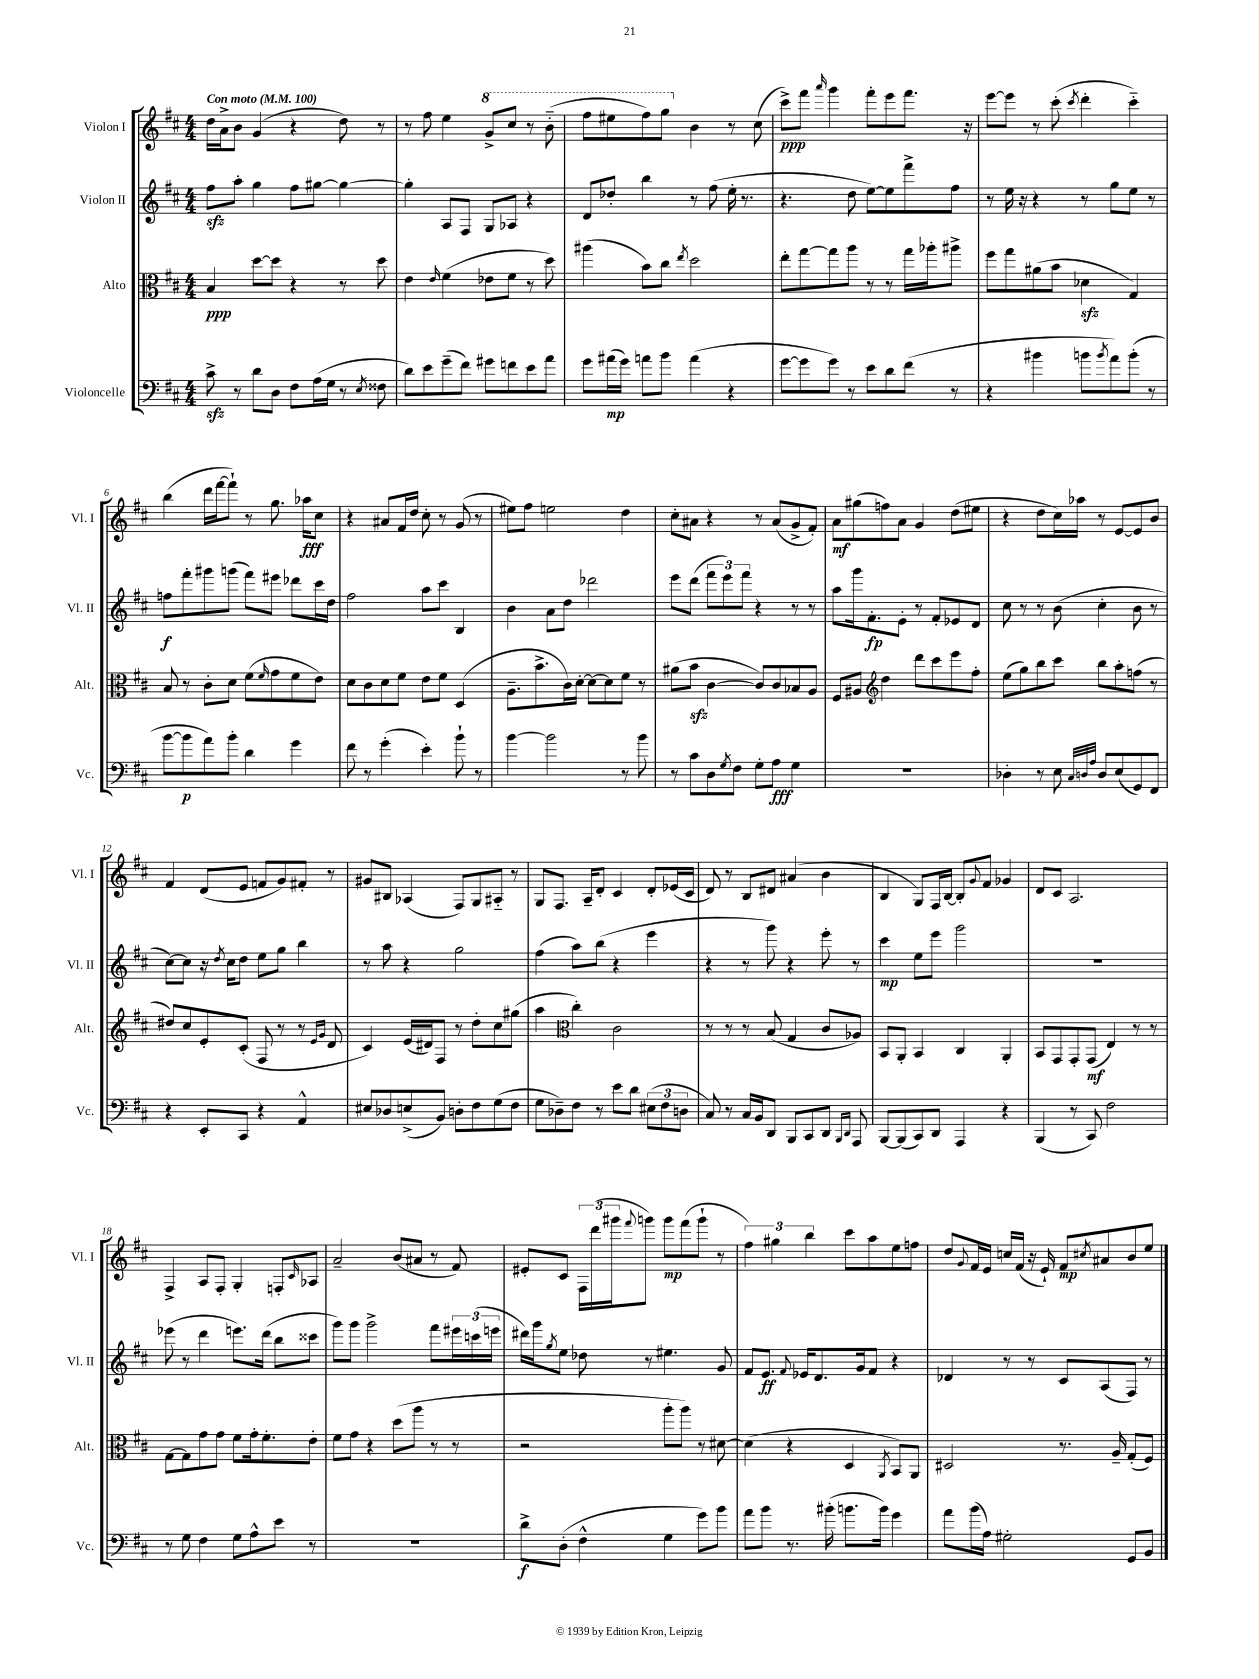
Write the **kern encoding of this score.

**kern	**kern	**kern	**kern
*staff4	*staff3	*staff2	*staff1
*clefF4	*clefC3	*clefG2	*clefG2
*k[f#c#]	*k[f#c#]	*k[f#c#]	*k[f#c#]
*M4/4	*M4/4	*M4/4	*M4/4
*MM100	*MM100	*MM100	*MM100
8c#^\	4B/	8ff#\L	16dd\LL
.	.	.	16a^\J
8r	.	8aa'\J	8b\J
8d\L	[8dd\L	4gg\	(4g/
8D\J	8dd\]J	.	.
8F#\L	4r	8ff#\L	4r
(16A\L	.	[8gg#\J	.
16G\JJ	.	.	.
8r	8r	4gg#\_	8dd\)
8qE/	.	.	.
8F##\	8dd\	.	8r
=	=	=	=
8d\L)	4e\	4gg#'\]	8r
8e\	.	.	8ff#\
.	16qqe/	.	.
(8g~\	(4f#\	8A/L	4ee\
8f#\J)	.	8F#/J	.
8g#\L	8e-\L	8G/L	8gg^/L
8f\	8f#\J	8A-/J	8ccc#/J
8e\	8r	4r	8r
8a\J	8dd\)	.	(8bb'~\
=	=	=	=
8g\L	(4aa#\	8d/L	8fff#\L
(16a#\L	.	8dd-'/J	8eee#\
16g\JJ)	.	.	.
8a\L	8b\L)	4bb\	8fff#\)
8b\J	8cc#\J	.	8ggg\J
.	8qee/	.	.
(4a\	2dd\	8r	4b\
.	.	(8ff#\	.
4r	.	16ee'\	8r
.	.	8.r	.
.	.	.	(8cc#\
=	=	=	=
[8g\L	8ee'\L	4.r	8ccc#^\L)
8g\]	[8gg\	.	8fff#\J
.	.	.	16qqaaa/
8g\J)	8gg\]	.	4ggg\
8r	8aa\J	8dd\	.
8e\L	8r	[8ee\L)	8fff#'\L
8d\	8r	8ee\]	8eee\
(8f#\J	16gg\LL	8fff#^\	8.fff#\J
.	16aa-'\J	.	.
8r	8aa#^\J	8ff#\J	.
.	.	.	16r
=	=	=	=
4r	8ff#\L	8r	[8eee\L
.	8gg\	16ee\	8eee\]J
.	.	16r	.
4b#\	(8a#\	4r	8r
.	8b\J	.	(8ccc#'\
.	.	.	8qccc#/
8b\L	4d-\	8r	4ddd'\
8qb/	.	.	.
8a\)	.	8gg\L	.
(8b'\J	4G/)	8ee\J	4ccc#'~\)
8r	.	8r	.
=	=	=	=
[8b\L	8B/	8ff\L	(4bb\
8b\]	8r	8fff#'\	.
8a\)	8c#'\L	8ggg#\	16ddd\LL
.	.	.	[16fff#\J
8b'\J	8d\J	(8ggg\J	8fff#`\]J)
4d\	(8f#\L	8fff#\L)	8r
.	16qqf#/	.	.
.	8g\	8eee#\J	8.gg\
4g\	8f#\	8ddd-\L	.
.	.	.	16aa-\LK
.	8e\J)	16ccc#\L	8cc#\J
.	.	16dd\JJ	.
=	=	=	=
8f#\	8d\L	2ff#\	4r
8r	8c#\	.	.
(4g'\	8d\	.	8a#/L
.	8f#\J	.	16f#/L
.	.	.	16dd/JJ
4e'\)	8e\L	8aa\L	8cc#'\
.	8f#\J	8ccc#\J	8r
8b`\	(4D/	4B/	(8g/
8r	.	.	8r
=	=	=	=
[4b\	8.A~\L	4b\	8ee#\L)
.	.	.	8ff#\J
.	8.b^\	.	.
2b\]	.	8a\L	2ee\
.	16c#\L)	8dd\J	.
.	[16d'\JJ	.	.
.	8d\_L	2ddd-\	.
.	8d\]	.	.
8r	8f#\J	.	4dd\
8b\	8r	.	.
=	=	=	=
8r	(8a#\L	8eee\L	8cc#'\L
8c#\L	8b\J	(8ddd\J	8a#\J
8D\	[4c#\	12fff#\L	4r
.	.	12eee\)	.
8qG/	.	.	.
8F#\J	.	.	.
.	.	12fff#\J	.
8G'\L	8c#/]L)	4r	8r
8A\J	8c#/	.	(8a#/L
4G\	8B-/	8r	8g^/
.	8A/J	8r	8f#'/J)
=	=	=	=
1r	8F#/L	8aa\L	8a\L
.	8A#/J	16ggg\k	(8gg#\
.	.	8.f#'\	.
*	*clefG2	*	*
.	4dd\	.	8ff\)
.	.	8e'\J	8a\J
.	8ddd\L	8r	4g/
.	8ccc#\	8f#'/L	.
.	8eee\	8e-/	(8dd\L
.	8ff#'\J	8d/J	8ee#\J
=	=	=	=
4D-'\	(8ee\L	8cc#\	4r
.	8gg\)	8r	.
8r	8bb\	8r	8dd\L
8E\	8ccc#\J	(8b\	16cc#\L)
.	.	.	16aa-\JJ
32qqC#/LLL	.	.	.
32qqD/	.	.	.
32qqA/JJJ	.	.	.
8D/L	8bb\L	4cc#'\	8r
(8E/	8aa'\	.	[8e/L
8GG/)	(8ff\J	8b\	8e/]
8FF#/J	8r	8r	8b/J
=	=	=	=
4r	8dd#/L)	[8cc#\L)	4f#/
.	8cc#/	8cc#\]J	.
8EE'/L	8e'/	16r	(8d/L
.	.	8qdd/	.
.	.	16cc#\LK	.
8CC#/J	(8c#'/J	8dd\J	8e/J
4r	8F#/	8ee\L	8f/L
.	8r	8gg\J	8g/)
4AA^^/	8r	4bb\	8f#'/J
.	16qqe/LL	.	.
.	16qqg/JJ	.	.
.	8d/	.	8r
=	=	=	=
8E#/L	4c#/)	8r	8g#/L
8D-/	.	8aa\	8B#/J
(8E^/	(16e/LL	4r	(4A-/
.	16d#/J)	.	.
8BB/J)	8F#/J	.	.
8D'\L	8r	2gg\	8F#/L)
8F#\	8dd'\L	.	8G/
(8G\	8cc#\	.	8A#'~/J
8F#\J	(8gg#\J	.	8r
=	=	=	=
8G\L	4aa\	(4ff#\	8G/L
8D-~\)	.	.	8.F#/J
*	*clefC3	*	*
8F#\J	4cc#'\)	8aa\L)	.
.	.	.	16A~/LK
8r	.	(8bb\J	8d'/J
8e\L	2c#\	4r	4c#/
8d\J	.	.	.
(12E#\L	.	4eee\	8d'/L
12F#\	.	.	.
.	.	.	(16e-/L
12D\J	.	.	.
.	.	.	16c#/JJ
=	=	=	=
8C#/)	8r	4r	8d/)
8r	8r	.	8r
16C#/LL	8r	8r	8B/L
16BB/J	.	.	.
8DD/J	(8B/	8ggg\)	8d#/J
8BBB/L	4G/	4r	(4a#/
8CC#/	.	.	.
8DD/J	8c#/L	8eee'\	4b\
16qqBBB/LL	.	.	.
16qqDD/JJ	.	.	.
8AAA/	8A-/J)	8r	.
=	=	=	=
[8BBB/L	8BB/L	4ccc#\	4B/
(8BBB/]	8AA'/J	.	.
8CC#/)	4BB/	8ee\L	8G/L)
8DD/J	.	8eee\J	16F#/L
.	.	.	[16B/JJ
4AAA/	4C#/	2ggg\	8B'/]L
.	.	.	8qqg/
.	.	.	8f#/J
4r	4AA'/	.	4g-/
=	=	=	=
(4BBB/	8BB/L	1r	8d/L
.	8GG/	.	8c#/J
8r	8GG'/	.	2.A/
8CC#/)	(8GG/J	.	.
2F#\	4E/)	.	.
.	8r	.	.
.	8r	.	.
=	=	=	=
8r	[8G\L	(8eee-\	4F#^/
8G\	8G\]	8r	.
4F#\	8g\	4ddd\	8A/L
.	8g\J	.	8F#'/J
8G\L	8f#\L	8.eee\L)	4G'/
8A^^\	16g'\k	.	.
.	8.f#'\	(16ddd\Jk	.
8e\J	.	8bb\L	8F'/L
.	.	.	16qqc#/
8r	8e'\J	8ccc##\J	8A-/J
=	=	=	=
1r	8f#\L	8ggg\L)	2a~/
.	8g\J	8ggg\J	.
.	4r	2ggg^\	.
.	(8dd\L	.	(8b/L
.	8aa\J	.	8a#/J
.	8r	8fff#\L	8r
.	8r	24eee#\L	8f#/)
.	.	(24ccc\	.
.	.	24eee\JJ	.
=	=	=	=
8d^\L	2r	16ddd#\LL)	8e#'/L
.	.	16ggg\J	.
.	.	8qgg/	.
(8D'\J	.	8ee\J	8c#/J
4F#^^\	.	8dd-\	24F#\LL
.	.	.	(24ddd\
.	.	.	24ggg#\J
.	.	.	8qqfff#/
.	.	8r	8ggg\J)
4G\	8aa'\L	4.ee#\	8ggg\L
.	8aa\J)	.	(8fff#\
8g\L)	8r	.	8ggg`\J
8b\J	[8d#\	8g/	8r
=	=	=	=
8a\L	(4d#\]	8f#/L	6ff#\)
8b\J	.	8.e/J	.
.	.	.	6gg#\
8.r	4r	.	.
.	.	8qqf#/	.
.	.	16e-/LK	.
.	.	.	6bb\
.	.	8.d/	.
(16b#'\	.	.	.
8.b\L	4D/	.	8ccc#\L
.	.	16g/k	.
.	.	8f#/J	8aa\
16b\Jk)	.	.	.
.	8qAA/	.	.
4g\	8BB/L)	4r	8ee\
.	8AA/J	.	8ff\J
=	=	=	=
8a\L	2D#/	4d-/	8dd/L
.	.	.	8qqg/
(16b\L	.	.	16f#/L
16A\JJ)	.	.	16e/JJ
2G#'\	.	8r	16cc/LL
.	.	.	(16f#/JJ
.	.	8r	16r
.	.	.	16e`/)
.	8.r	8c#/L	8f#/L
.	.	.	8qcc#/
.	.	(8A/	8a#/
.	16A~/	.	.
8GG/L	(8G'/L	8F#/J)	8b/
8BB/J	8F#/J)	8r	8ee/J
==	==	==	==
*-	*-	*-	*-
